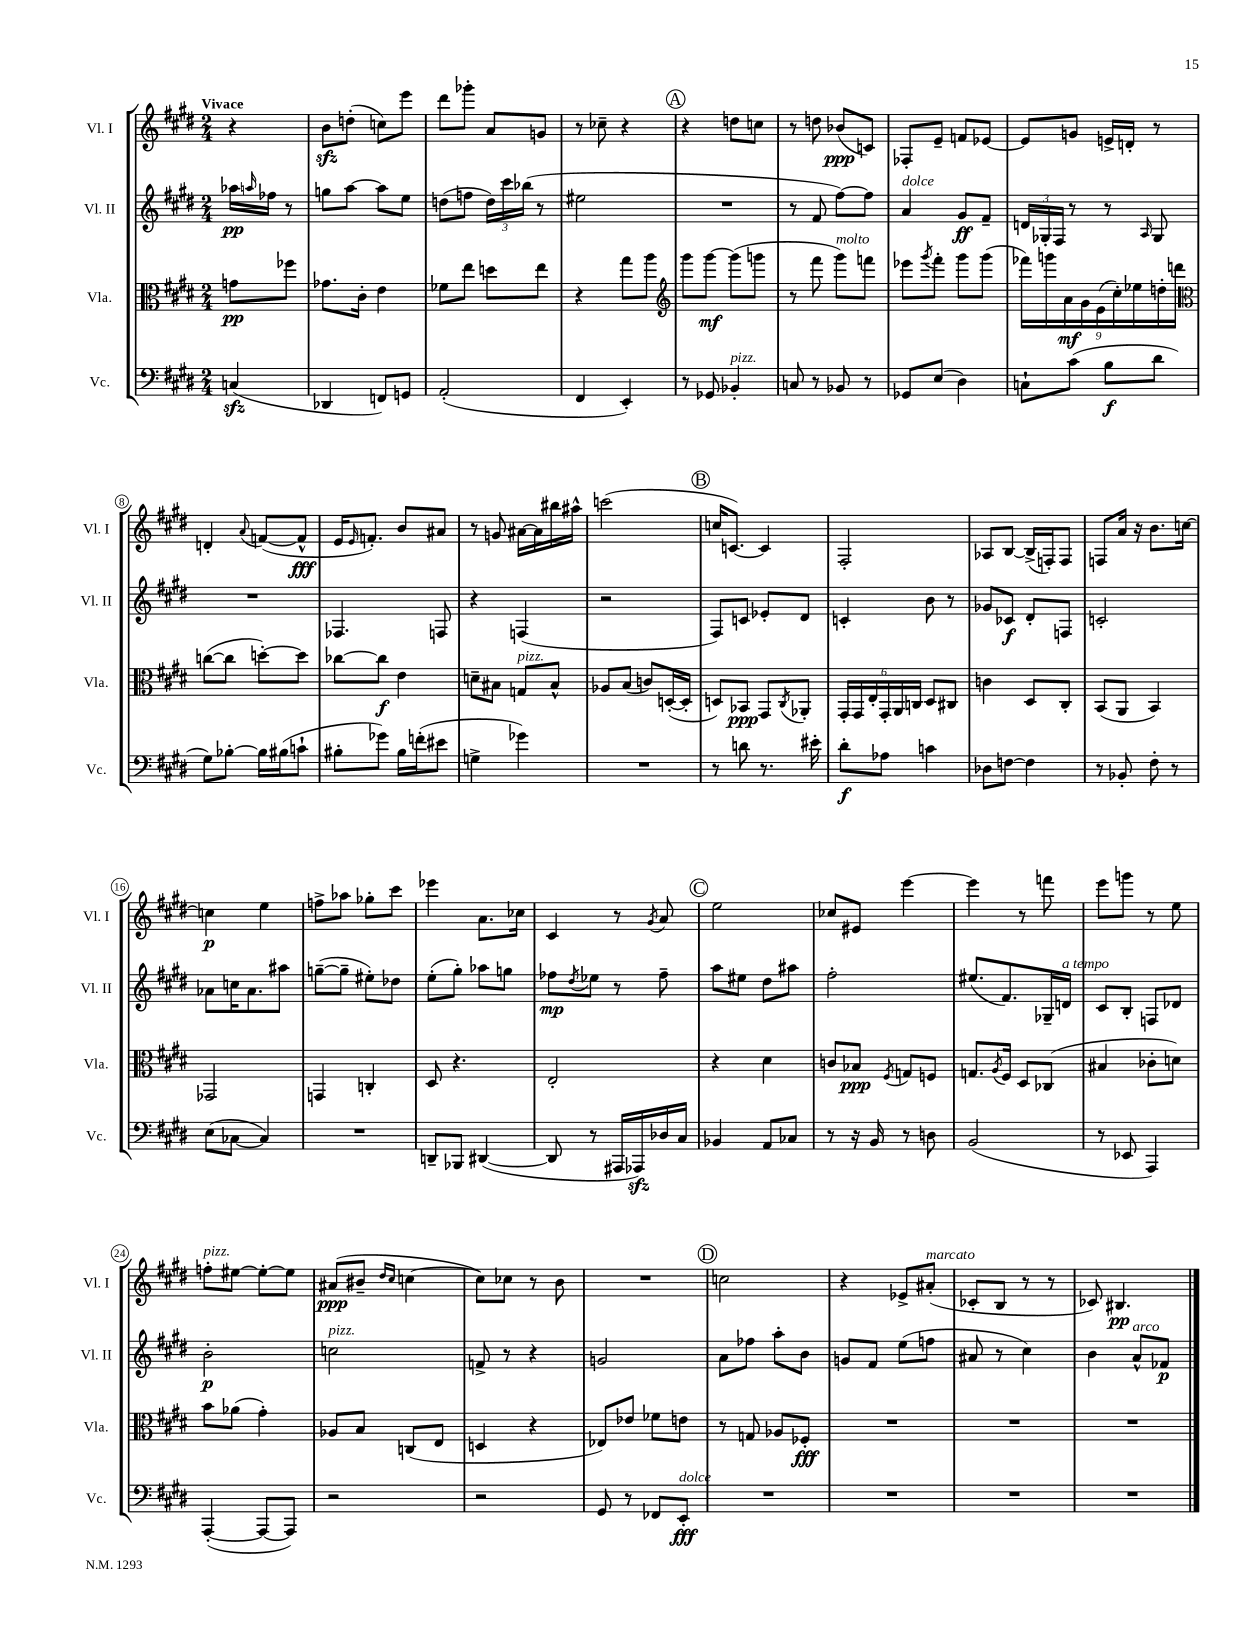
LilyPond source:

<<
\new StaffGroup <<
\new Staff = "s0" \with { instrumentName = "Vl. I" shortInstrumentName = "Vl. I" } {
    \clef treble \key e \major \numericTimeSignature \time 2/4 \partial 4 \tempo "Vivace"
    r4 |
    b'8\sfz d''8-.( c''8) e'''8 |
    dis'''8 ges'''8-. a'8 g'8 |
    r8 ces''8-- r4 |
    \mark \markup { \circle "A" } r4 d''8 c''8 |
    r8 d''8 bes'8\ppp( c'8) |
    fes8-. e'8-- f'8 ees'8~ |
    ees'8 g'8 e'16-> d'16-. r8 |
    d'4-. \appoggiatura { a'8 } f'8~( f'8-^\fff |
    e'16 \grace { e'16 } f'8.-.) b'8 ais'8 |
    r8 g'8 ais'16~ ais'16 bis''16 ais''16-^ |
    c'''2( |
    \mark \markup { \circle "B" } c''16 c'8.~) c'4 |
    fis2-. |
    aes8 b8~ b16->( f16-.) f8 |
    f8 a'16 r16 b'8. c''16~ |
    c''4\p e''4 |
    f''8-> aes''8 ges''8-. cis'''8 |
    ees'''4 a'8. ces''16 |
    cis'4 r8 \acciaccatura { gis'8 } a'8 |
    \mark \markup { \circle "C" } e''2 |
    ces''8 eis'8 e'''4~ |
    e'''4 r8 f'''8 |
    e'''8 g'''8 r8 e''8 |
    f''8-.^\markup { \italic "pizz." } eis''8~ eis''8~-. eis''8 |
    ais'8\ppp( bis'8-- \grace { dis''16 cis''16 } c''4~ |
    c''8) ces''8 r8 b'8 |
    R2 |
    \mark \markup { \circle "D" } c''2 |
    r4 ees'8-> ais'8-.^\markup { \italic "marcato" }( |
    ces'8-. b8 r8 r8 |
    ces'8) bis4.\pp \bar "|." |
}
\new Staff = "s1" \with { instrumentName = "Vl. II" shortInstrumentName = "Vl. II" } {
    \clef treble \key e \major \numericTimeSignature \time 2/4 \partial 4
    aes''16\pp \grace { a''16 } fes''16 r8 |
    g''8 a''8~ a''8 e''8 |
    d''8( f''8 \tuplet 3/2 { d''16) cis'''16 bes''16( } r8 |
    eis''2 |
    \mark \markup { \circle "A" } R2 |
    r8 fis'8 fis''8~) fis''8 |
    a'4^\markup { \italic "dolce" } gis'8\ff fis'8-- |
    \tuplet 3/2 { d'16 ges16-. fis16 } r8 r8 \grace { a16 } ges8 |
    R2 |
    fes4. f8 |
    r4 f4( |
    r2 |
    \mark \markup { \circle "B" } fis8) c'8 ees'8-. dis'8 |
    c'4-. b'8 r8 |
    ges'8 ces'8\f dis'8-. f8 |
    c'2-. |
    aes'8 c''16 aes'8. ais''8 |
    g''8~--( g''8-- eis''8-.) des''8 |
    e''8-.( gis''8-.) aes''8 g''8 |
    fes''8\mp \acciaccatura { dis''8 } ees''8 r8 fes''8-- |
    \mark \markup { \circle "C" } a''8 eis''8 dis''8 ais''8 |
    fis''2-. |
    eis''8.( fis'8.) ges16-- d'16^\markup { \italic "a tempo" } |
    cis'8 b8-. f8 des'8 |
    b'2-.\p |
    c''2^\markup { \italic "pizz." } |
    f'8-> r8 r4 |
    g'2 |
    \mark \markup { \circle "D" } a'8 fes''8 a''8-. b'8 |
    g'8 fis'8 e''8( f''8 |
    ais'8 r8 cis''4) |
    b'4 a'8-^^\markup { \italic "arco" } fes'8\p \bar "|." |
}
\new Staff = "s2" \with { instrumentName = "Vla." shortInstrumentName = "Vla." } {
    \clef alto \key e \major \numericTimeSignature \time 2/4 \partial 4
    g'8\pp fes''8 |
    ges'8. cis'16-. e'4 |
    fes'8 e''8 d''8 e''8 |
    r4 gis''8 a''8 |
    \mark \markup { \circle "A" } \clef treble gis'''8 gis'''8~\mf gis'''8( g'''8 |
    r8 fis'''8 gis'''8^\markup { \italic "molto" }) f'''8 |
    ees'''8 \acciaccatura { gis'''8 } fis'''8-. gis'''8 gis'''8( |
    \tuplet 9/8 { fes'''16) g'''16 a'16\mf gis'16 e'16( cis''16-.) ees''16 d''16-. d'''16 } |
    \clef alto c''8~( c''8 d''8~-.) d''8 |
    ces''8~ ces''8\f e'4 |
    d'8-- bis8 g8^\markup { \italic "pizz." } bis8-^ |
    aes8 b8( c'8) d16~-.( d16-. |
    \mark \markup { \circle "B" } d8) bes,8\ppp gis,8 \acciaccatura { cis8 } aes,8-. |
    \tuplet 6/4 { gis,16-. gis,16 e16-. gis,16-. a,16 c16 } dis8 cis8 |
    c'4 dis8 cis8-. |
    b,8( a,8 b,4) |
    ges,2 |
    g,4 c4-. |
    dis8 r4. |
    e2-. |
    \mark \markup { \circle "C" } r4 dis'4 |
    c'8 bes8\ppp \acciaccatura { fis8 } g8 f8 |
    g8. \acciaccatura { a8 } fis16 dis8 ces8( |
    bis4 ces'8-. d'8) |
    b'8 aes'8( gis'4-.) |
    aes8 b8 c8( e8 |
    d4 r4 |
    ees8) ees'8 fes'8 e'8 |
    \mark \markup { \circle "D" } r8 g8 aes8 fes8-.\fff |
    R2 |
    R2 |
    R2 \bar "|." |
}
\new Staff = "s3" \with { instrumentName = "Vc." shortInstrumentName = "Vc." } {
    \clef bass \key e \major \numericTimeSignature \time 2/4 \partial 4
    c4\sfz( |
    des,4 f,8) g,8 |
    a,2-.( |
    fis,4 e,4-.) |
    \mark \markup { \circle "A" } r8 ges,8 bes,4-.^\markup { \italic "pizz." } |
    c8 r8 bes,8 r8 |
    ges,8 e8( dis4) |
    c8-! cis'8( b8\f dis'8 |
    gis8) bes8~-. bes16 bis16( c'8-! |
    bis8-. ges'8) bis16 f'16-.( eis'8 |
    g4-> ges'4) |
    R2 |
    \mark \markup { \circle "B" } r8 d'8 r8. eis'16-. |
    dis'8-.\f aes8 c'4 |
    des8 f8~ f4 |
    r8 bes,8-. fis8-. r8 |
    e8( ces8~ ces4) |
    R2 |
    d,8-- bes,,8 dis,4~( |
    dis,8 r8 ais,,16 aes,,16\sfz) des16 cis16 |
    \mark \markup { \circle "C" } bes,4 a,8 ces8 |
    r8 r16 b,16 r8 d8 |
    b,2( |
    r8 ees,8 a,,4) |
    a,,4~-.( a,,8~ a,,8) |
    r2 |
    r2 |
    gis,8 r8 fes,8 e,8-.\fff^\markup { \italic "dolce" } |
    \mark \markup { \circle "D" } R2 |
    R2 |
    R2 |
    R2 \bar "|." |
}
>>
>>
\layout { \context { \Score \override BarNumber.stencil = #(make-stencil-circler 0.1 0.3 ly:text-interface::print) } }
